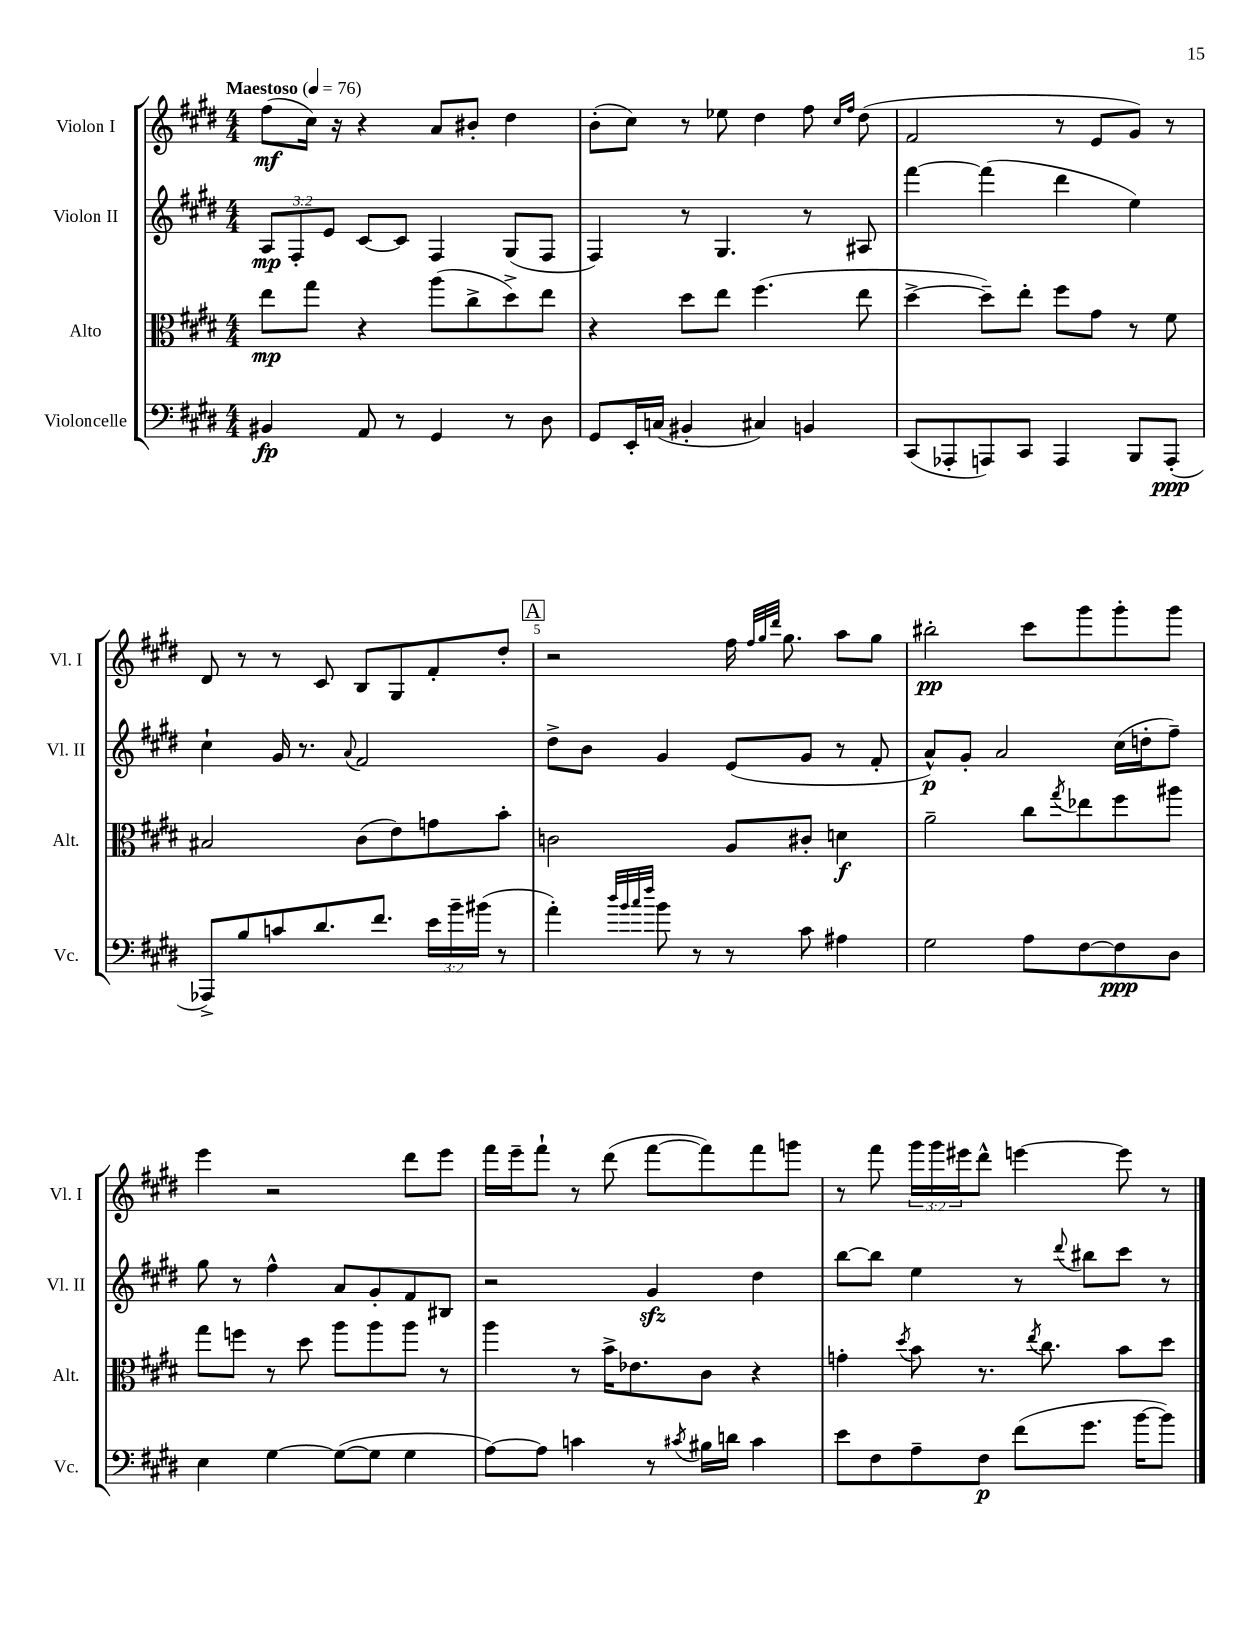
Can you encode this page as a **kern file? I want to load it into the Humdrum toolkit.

**kern	**kern	**kern	**kern
*staff4	*staff3	*staff2	*staff1
*clefF4	*clefC3	*clefG2	*clefG2
*k[f#c#g#d#]	*k[f#c#g#d#]	*k[f#c#g#d#]	*k[f#c#g#d#]
*M4/4	*M4/4	*M4/4	*M4/4
*MM76	*MM76	*MM76	*MM76
4BB#/	8ee\L	12A/L	(8ff#\L
.	.	12F#'/	.
.	8gg#\J	.	16cc#\Jk)
.	.	12e/J	.
.	.	.	16r
8AA/	4r	[8c#/L	4r
8r	.	8c#/]J	.
4GG#/	(8aa\L	4F#/	8a/L
.	8cc#^\	.	8b#'/J
8r	8dd#^\)	(8G#/L	4dd#\
8D#\	8ee\J	8F#/J	.
=	=	=	=
8GG#/L	4r	4F#/)	(8b'\L
16EE'/L	.	.	8cc#\J)
(16C/JJ	.	.	.
4BB#'/	8dd#\L	8r	8r
.	8ee\J	4.G#/	8ee-\
4C#/)	(4.ff#\	.	4dd#\
4BB/	.	8r	8ff#\
.	.	.	16qqcc#/LL
.	.	.	16qqff#/JJ
.	8ee\	8A#/	(8dd#\
=	=	=	=
(8CC#/L	[4dd#^\	[4fff#\	2f#/
8AAA-'/	.	.	.
8AAA/)	8dd#~\]L)	(4fff#\]	.
8CC#/J	8ee'\J	.	.
4AAA/	8ff#\L	4ddd#\	8r
.	8g#\J	.	8e/L
8BBB/L	8r	4ee\)	8g#/J)
(8AAA'/J	8f#\	.	8r
=	=	=	=
8AAA-^/L)	2B#/	4cc#`\	8d#/
8B/	.	.	8r
8c/	.	16g#/	8r
.	.	8.r	.
8.d#/	.	.	8c#/
.	.	8qqa/	.
.	(8c#\L	2f#/	8B/L
8.f#/J	.	.	.
.	8e\)	.	8G#/
24e\LL	8g\	.	8f#'/
24b~\	.	.	.
(24b#\JJ	.	.	.
8r	8b'\J	.	8dd#'/J
=	=	=	=
4a'\)	2c\	8dd#^\L	2r
.	.	8b\J	.
32qqdd#/LLL	.	.	.
32qqb/	.	.	.
32qqcc#/	.	.	.
32qqff#/JJJ	.	.	.
8b\	.	4g#/	.
8r	.	.	.
8r	8A/L	(8e/L	16ff#\
.	.	.	32qqff#/LLL
.	.	.	32qqgg#/
.	.	.	32qqddd#/JJJ
.	.	.	8.gg#\
8c#\	8c#'/J	8g#/J	.
4A#\	4d\	8r	8aa\L
.	.	8f#'/	8gg#\J
=	=	=	=
2G#\	2a~\	8a^^/L)	2bb#'\
.	.	8g#'/J	.
.	.	2a/	.
8A\L	8cc#\L	.	8ccc#\L
.	8qgg#/	.	.
[8F#\	8ee-\	.	8ggg#\
8F#\]	8ff#\	(16cc#\LL	8ggg#'\
.	.	16dd'\J	.
8D#\J	8aa#\J	8ff#~\J)	8ggg#\J
=	=	=	=
4E\	8gg#\L	8gg#\	4eee\
.	8ff\J	8r	.
[4G#\	8r	4ff#^^\	2r
.	8dd#\	.	.
(8G#\_L	8aa\L	8a/L	.
8G#\]J	8aa\	8g#'/	.
4G#\	8aa\J	8f#/	8ddd#\L
.	8r	8B#/J	8eee\J
=	=	=	=
[8A\L)	4aa\	2r	16fff#\LL
.	.	.	16eee~\J
8A\]J	.	.	8fff#`\J
4c\	8r	.	8r
.	16b^\LK	.	(8ddd#\
.	8.e-\	.	.
8r	.	4g#/	[8fff#\L
8qc#/	.	.	.
16B#\LL	8c#\J	.	8fff#\])
16d\JJ	.	.	.
4c#\	4r	4dd#\	8fff#\
.	.	.	8ggg\J
=	=	=	=
8e\L	4g'\	[8bb\L	8r
8F#\	.	8bb\]J	8fff#\
.	8qdd#/	.	.
8A~\	8b\	4ee\	24ggg#\LL
.	.	.	24ggg#\
.	.	.	24eee#\J
8F#\J	8.r	.	8ddd#^^\J
(8f#\L	.	8r	[4eee\
.	8qee/	.	.
.	8.cc#\	.	.
.	.	8qqddd#/	.
8.g#\J	.	8bb#\L	.
.	8b\L	8ccc#\J	8eee\]
[16b\LK	.	.	.
8b\]J)	8dd#\J	8r	8r
==	==	==	==
*-	*-	*-	*-
